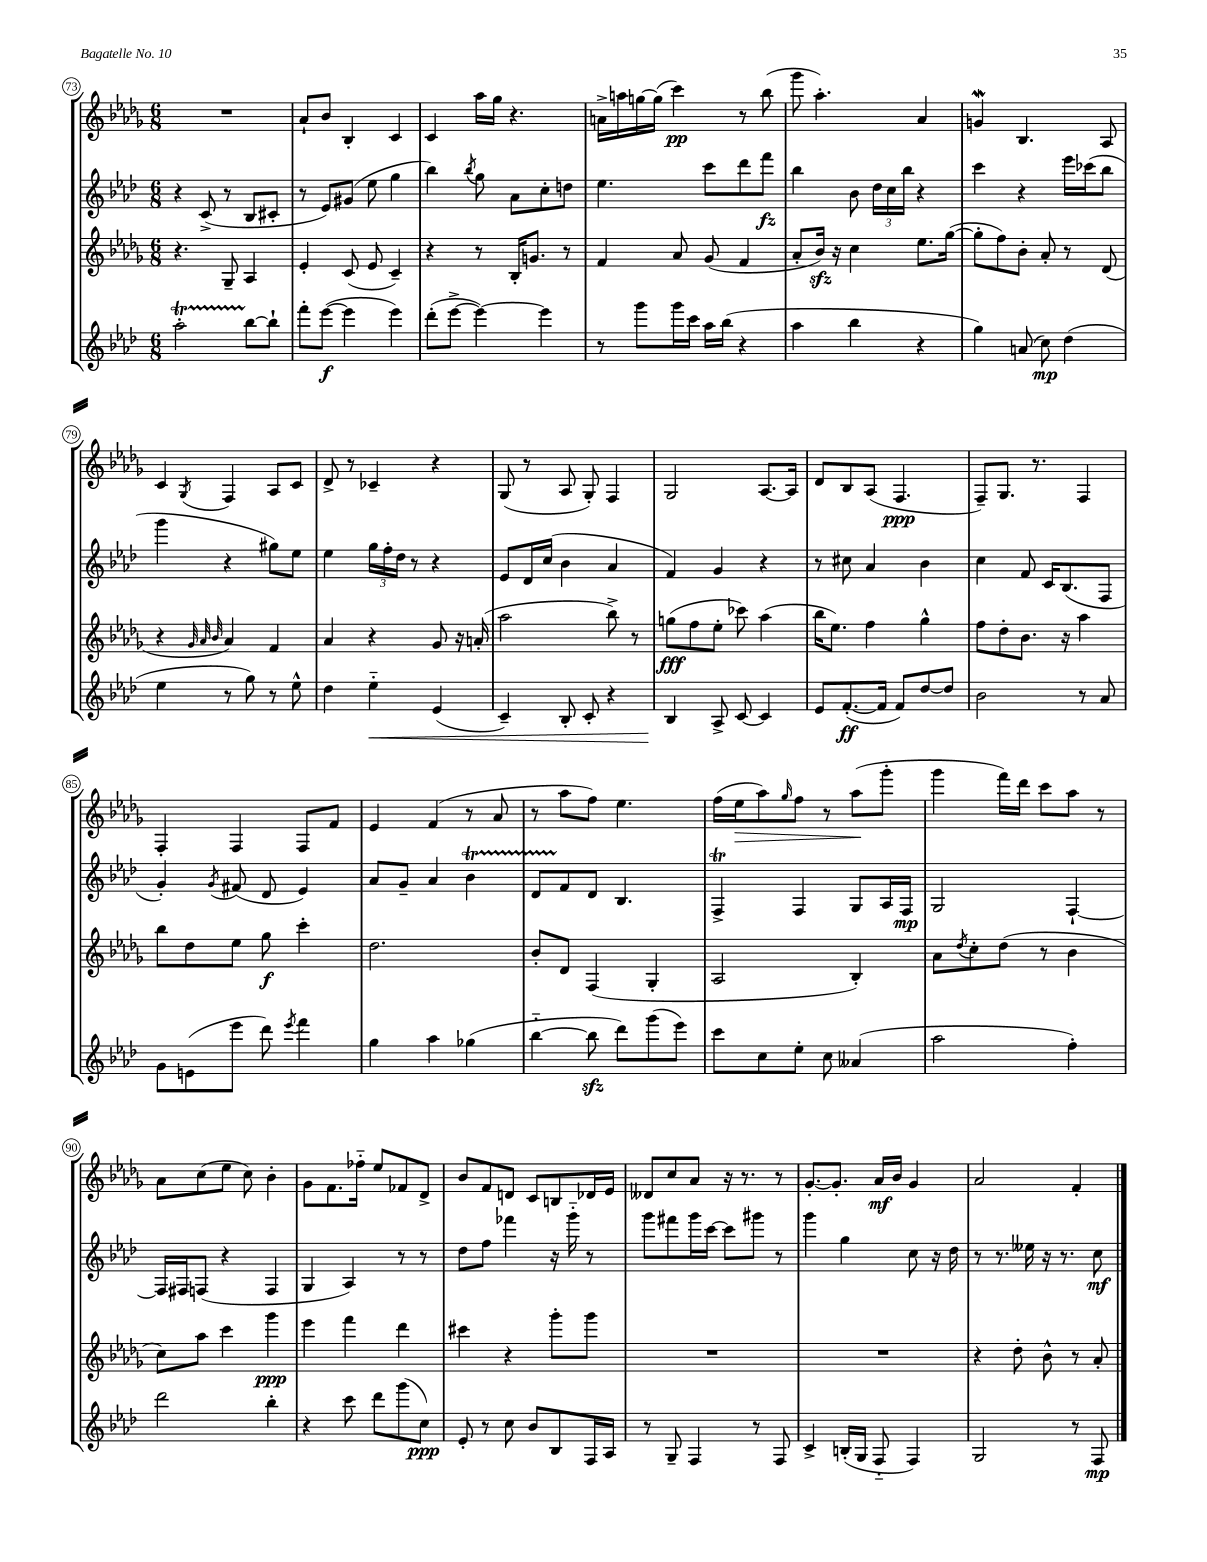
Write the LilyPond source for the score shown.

<<
\new StaffGroup <<
\new Staff = "s0" {
    \clef treble \key des \major \numericTimeSignature \time 6/8
    R2. |
    aes'8-! bes'8 bes4-. c'4 |
    c'4 aes''16 ges''16 r4. |
    a'16-> a''16 g''16~ g''16( c'''4\pp) r8 bes''8( |
    ges'''8 aes''4.-.) aes'4 |
    g'4\mordent bes4. aes8 |
    c'4 \acciaccatura { ges8 } f4 aes8 c'8 |
    des'8-> r8 ces'4-- r4 |
    ges8( r8 aes8 ges8-.) f4 |
    ges2 aes8.~ aes16 |
    des'8 bes8 aes8( f4.\ppp |
    f8--) ges8. r8. f4 |
    f4-. f4 f8 f'8 |
    ees'4 f'4( r8 aes'8 |
    r8 aes''8 f''8) ees''4. |
    f''16( ees''16\> aes''8) \grace { ges''16 } f''8 r8 aes''8\!( ges'''8-. |
    ges'''4 f'''16) des'''16 c'''8 aes''8 r8 |
    aes'8 c''8( ees''8 c''8) bes'4-. |
    ges'8 f'8. fes''16-_ ees''8 fes'8 des'8-> |
    bes'8 f'8 d'8 c'8 b8 des'16 ees'16 |
    deses'8 c''8 aes'8 r16 r8. r8 |
    ges'8.~-. ges'8.-. aes'16\mf bes'16 ges'4 |
    aes'2 f'4-. \bar "|." |
}
\new Staff = "s1" {
    \clef treble \key aes \major \numericTimeSignature \time 6/8
    r4 c'8->( r8 bes8 cis'8-. |
    r8 ees'8) gis'8( ees''8 g''4 |
    bes''4) \acciaccatura { bes''8 } g''8 aes'8 c''8-. d''8 |
    ees''4. c'''8 des'''8 f'''8\fz |
    bes''4 bes'8 \tuplet 3/2 { des''16 c''16 bes''16 } r4 |
    c'''4 r4 ees'''16 ces'''16( bes''8 |
    g'''4 r4 gis''8) ees''8 |
    ees''4 \tuplet 3/2 { g''16 f''16-. des''16 } r8 r4 |
    ees'8 des'16 c''16( bes'4 aes'4 |
    f'4) g'4 r4 |
    r8 cis''8 aes'4 bes'4 |
    c''4 f'8 c'16 bes8.( f8 |
    g'4-.) \acciaccatura { g'8 } fis'8( des'8 ees'4) |
    aes'8 g'8-- aes'4 bes'4\startTrillSpan |
    des'8 f'8\stopTrillSpan des'8 bes4. |
    f4->\trill f4 g8 aes16 f16\mp |
    g2 f4~-! |
    f16 fis16 f8( r4 f4 |
    g4 aes4) r8 r8 |
    des''8 f''8 fes'''4 r16 g'''16-_ r8 |
    g'''8 fis'''8 g'''16 c'''16~ c'''8 gis'''8 r8 |
    g'''4 g''4 c''8 r16 des''16 |
    r8 r8. eeses''16 r16 r8. c''8\mf \bar "|." |
}
\new Staff = "s2" {
    \clef treble \key des \major \numericTimeSignature \time 6/8
    r4. ges8-- aes4 |
    ees'4-. c'8( ees'8 c'4--) |
    r4 r8 bes16-. g'8. r8 |
    f'4 aes'8 ges'8( f'4 |
    aes'8-. bes'16\sfz) r16 c''4 ees''8. ges''16~( |
    ges''8-. f''8) bes'8-. aes'8-. r8 des'8( |
    r4 \grace { ges'32 aes'32 bes'32 } aes'4) f'4 |
    aes'4 r4 ges'8 r16 a'16-.( |
    aes''2 bes''8->) r8 |
    g''8\fff( f''8 ees''8-. ces'''8) aes''4( |
    bes''16 ees''8.) f''4 ges''4-^ |
    f''8 des''8-. bes'8. r16 aes''4 |
    bes''8 des''8 ees''8 ges''8\f c'''4-. |
    des''2. |
    bes'8-. des'8 f4( ges4-. |
    aes2 bes4-.) |
    aes'8 \acciaccatura { des''8 } c''8-. des''8( r8 bes'4 |
    c''8) aes''8 c'''4 ges'''4\ppp |
    ees'''4 f'''4 des'''4 |
    cis'''4 r4 ges'''8-. ges'''8 |
    R2. |
    R2. |
    r4 des''8-. bes'8-^ r8 aes'8-. \bar "|." |
}
\new Staff = "s3" {
    \clef treble \key aes \major \numericTimeSignature \time 6/8
    aes''2-.\startTrillSpan bes''8~\stopTrillSpan bes''8-! |
    f'''8-. ees'''8~\f( ees'''4 ees'''4) |
    des'''8-.( ees'''8~-> ees'''4~) ees'''4 |
    r8 g'''8 g'''16 c'''16 aes''16 bes''16( r4 |
    aes''4 bes''4 r4 |
    g''4) a'8( c''8\mp) des''4( |
    ees''4 r8 g''8) r8 ees''8-^ |
    des''4 ees''4-_\< ees'4( |
    c'4--) bes8-. c'8-. r4 |
    bes4\! aes8-> c'8~ c'4 |
    ees'8 f'8.~-.\ff( f'16 f'8) des''8~ des''8 |
    bes'2 r8 aes'8 |
    g'8 e'8( ees'''8 des'''8) \acciaccatura { ees'''8 } f'''4 |
    g''4 aes''4 ges''4( |
    bes''4~-_ bes''8\sfz des'''8) g'''8( ees'''8) |
    c'''8 c''8 ees''8-. c''8 aeses'4( |
    aes''2 f''4-.) |
    des'''2 bes''4-. |
    r4 c'''8 des'''8 g'''8( c''8\ppp) |
    ees'8-. r8 c''8 bes'8 bes8 f16 aes16 |
    r8 g8-- f4 r8 f8 |
    c'4-> b16-.( g16 f8-_ f4) |
    g2 r8 f8\mp \bar "|." |
}
>>
>>
\layout { \context { \Score currentBarNumber = #73 \override BarNumber.stencil = #(make-stencil-circler 0.1 0.3 ly:text-interface::print) } }
